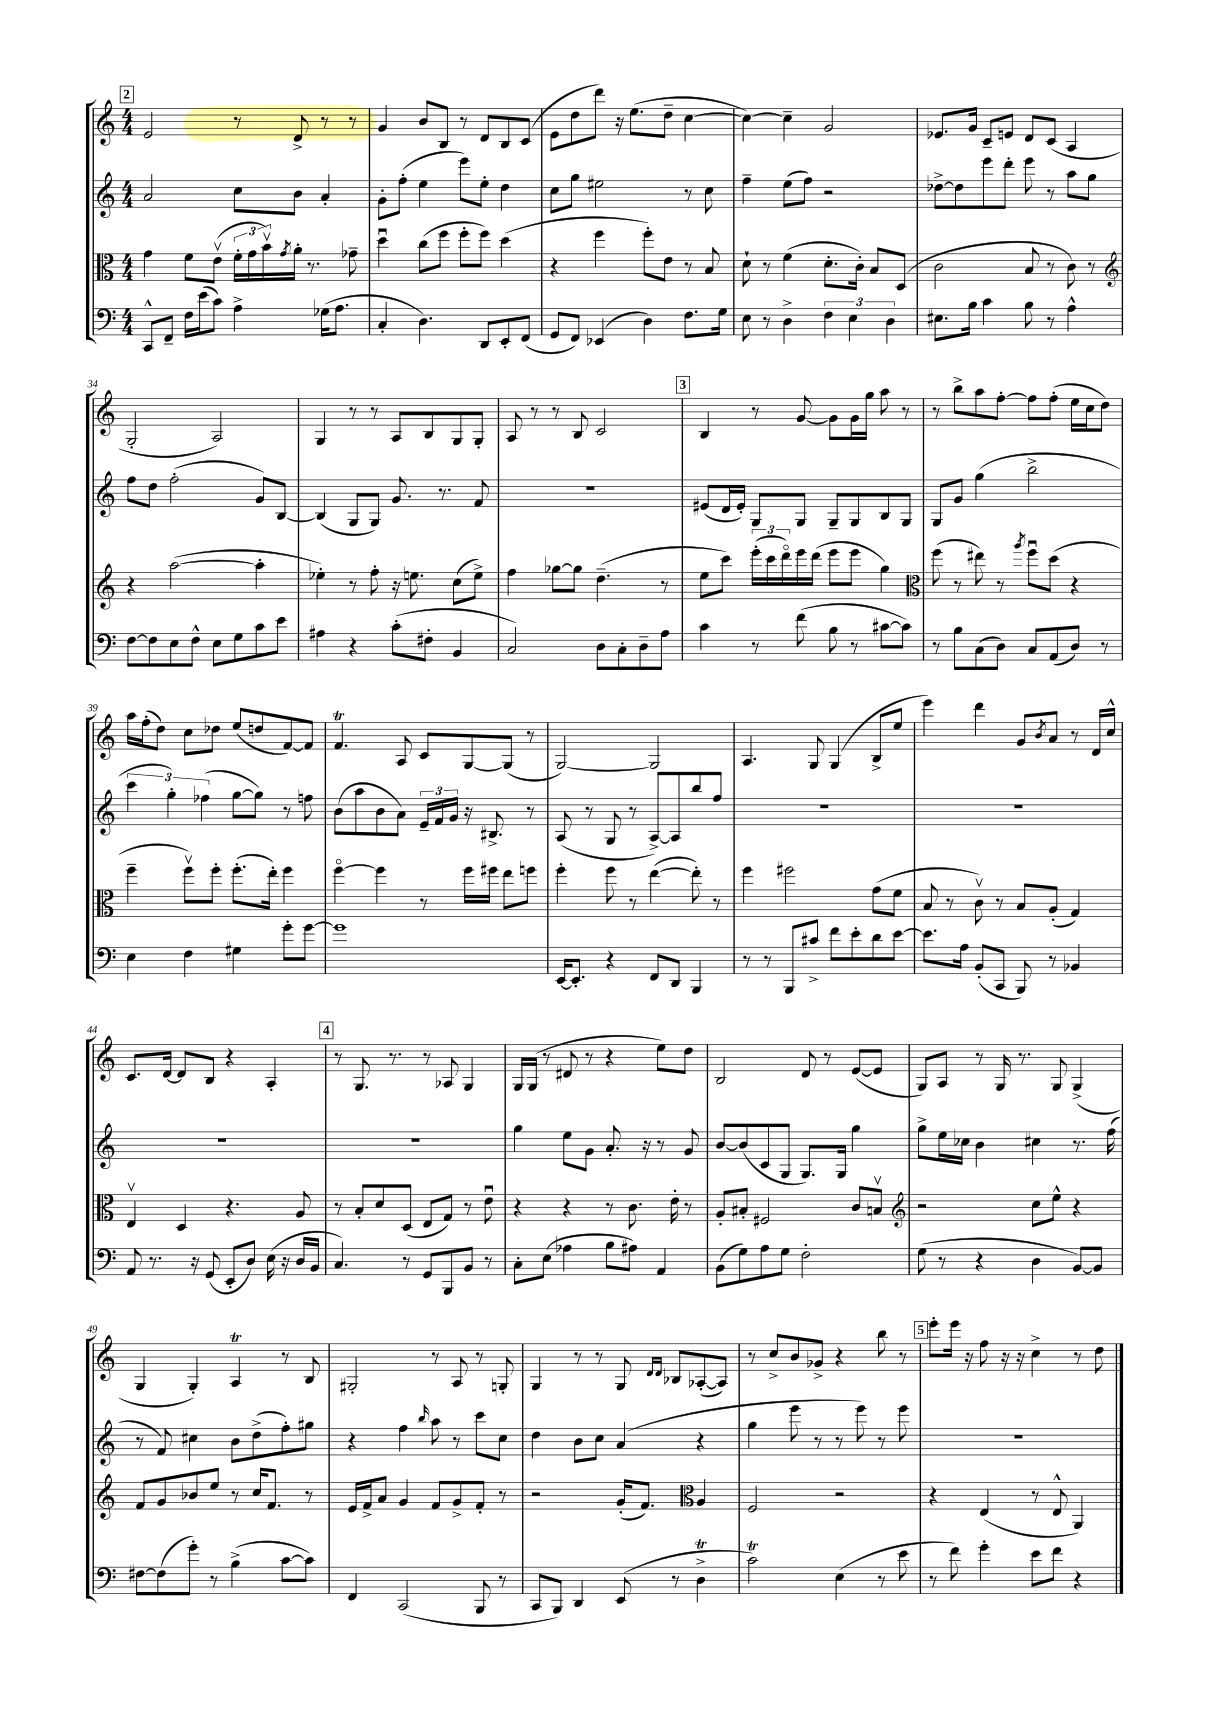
<<
\new StaffGroup <<
\new Staff = "s0" {
    \clef treble \key c \major \numericTimeSignature \time 4/4
    \mark \markup { \box "2" } e'2 r8 d'8-> r8 r8 |
    g'4 b'8 b8 r8 d'8 b8 c'8( |
    e'8 d''8 d'''8) r16 e''8.( d''8-- c''4~ |
    c''4~) c''4-- g'2 |
    ees'8. g'16 c'8-- e'8 d'8 c'8( a4 |
    g2-. a2) |
    g4 r8 r8 a8 b8 g8 g8-. |
    a8 r8 r8 b8 c'2 |
    \mark \markup { \box "3" } b4 r8 g'8~ g'8 g'16 g''16 a''8 r8 |
    r8 b''8-> a''8 f''8~-. f''8 f''8-.( e''16 c''16 d''8) |
    a''16 f''16-.( d''8) c''8 des''8 e''8( d''8 f'8~) f'8 |
    f'4.\trill a8 c'8 g8~ g8( r8 |
    g2~) g2 |
    a4. g8 g4( b8-> e''8 |
    e'''4) d'''4 g'8 \acciaccatura { b'8 } a'8 r8 d'16 c''16-^ |
    c'8. d'16~ d'8 b8 r4 a4-. |
    \mark \markup { \box "4" } r8 g8. r8. r8 aes8 g4 |
    g16 g16( r8 dis'8 r8 r4 e''8) d''8 |
    b2 d'8 r8 e'8~( e'8 |
    g8) a8 r8 g16 r8. g8 g4->( |
    g4 g4-.) a4\trill r8 b8 |
    gis2-. r8 a8 r8 g8-. |
    g4 r8 r8 g8 \grace { d'16 d'16 } bes8 aes8~-.( aes8) |
    r8 c''8-> b'8 ges'8-> r4 b''8 r8 |
    \mark \markup { \box "5" } e'''8-. e'''16 r16 f''8 r16 r16 c''4-> r8 d''8 \bar "|." |
}
\new Staff = "s1" {
    \clef treble \key c \major \numericTimeSignature \time 4/4
    \mark \markup { \box "2" } a'2 c''8 b'8 a'4-. |
    g'8-. f''8-.( e''4 e'''8) e''8-. d''4 |
    c''8 g''8 eis''2 r8 c''8 |
    f''4-- e''8( f''8) r2 |
    des''8~-> des''8 e'''8 d'''8-. e'''8 r8 a''8 g''8 |
    f''8 d''8 f''2-.( g'8) b8~ |
    b4( g8 g8) g'8. r8. f'8 |
    R1 |
    \mark \markup { \box "3" } eis'8( d'16 eis'16-.) g8 g8 g8-- g8 b8 g8 |
    g8 g'8 g''4( b''2-> |
    \tuplet 3/2 { c'''4 g''4-.) fes''4( } g''8~ g''8) r8 f''8 |
    b'8( a''8 b'8 a'8) \tuplet 3/2 { e'16-- f'16 g'16 } r16 bis8.-> r8 |
    a8( r8 g8 r8 a8~->) a8 b''8 f''8 |
    R1 |
    R1 |
    R1 |
    \mark \markup { \box "4" } R1 |
    g''4 e''8 g'8 a'8.-. r16 r8 g'8 |
    b'8~ b'8( c'8 g8 g8.) g16 g''4 |
    g''8-> e''16 ces''16 b'4 cis''4 r8. f''16( |
    r8 f'8) cis''4 b'8 d''8->( f''8-.) gis''8 |
    r4 f''4 \grace { b''16 } a''8 r8 c'''8 c''8 |
    d''4 b'8 c''8 a'4( r4 |
    g''4 e'''8 r8 r8 e'''8) r8 e'''8 |
    \mark \markup { \box "5" } R1 \bar "|." |
}
\new Staff = "s2" {
    \clef alto \key c \major \numericTimeSignature \time 4/4
    \mark \markup { \box "2" } g'4 f'8 e'8\upbow( \tuplet 3/2 { f'16-. g'16 b'16\upbow) } \acciaccatura { g'8 } a'16-. r8. ges'8-- |
    d''4\downbow c''8( f''8 f''8-. f''8) d''4( |
    r4 f''4 f''8-.) e'8 r8 b8 |
    d'8-! r8 f'4( d'8.-. c'16-.) b8 d8( |
    c'2 b8 r8 c'8) r8 |
    \clef treble r4 a''2~( a''4-. |
    ees''4-.) r8 f''8-. r16 e''8. c''8( e''8->) |
    f''4 ges''8~ ges''8 d''4.--( r8 |
    \mark \markup { \box "3" } e''8 c'''8) \tuplet 3/2 { e'''16-.( c'''16 d'''16\flageolet) } e'''16 d'''16( e'''8 e'''8 g''4) |
    \clef alto f''8( r8 eis''8) r8 \acciaccatura { a''8 } f''8\downbow d''8( r4 |
    f''4-- f''8\upbow) f''8-. f''8.-.( e''16-.) f''4 |
    f''4~\flageolet f''4 r8 f''16 fis''16 e''8 f''8 |
    f''4-. f''8 r8 e''4~( e''8-.) r8 |
    f''4 fis''2 g'8( f'8 |
    b8 r8 c'8\upbow) r8 b8 a8-.( g4) |
    e4\upbow d4 r4. a8 |
    \mark \markup { \box "4" } r8 b8-. d'8 d8( e8 g8) r8 e'8\downbow |
    r4 r4 r8 c'8. e'16-. r8 |
    a8-. bis8-. fis2 c'8 b8\upbow |
    \clef treble r2 c''8 e''8-^ r4 |
    f'8 g'8 bes'8 e''8 r8 c''16 f'8. r8 |
    e'16 f'16-> a'8 g'4 f'8 g'8-> f'8-. r8 |
    r2 g'16-.( f'8.) \clef alto a4 |
    f2 r2 |
    \mark \markup { \box "5" } r4 e4( r8 e8-^ a,4) \bar "|." |
}
\new Staff = "s3" {
    \clef bass \key c \major \numericTimeSignature \time 4/4
    \mark \markup { \box "2" } c,8-^ f,8-- f16 e'16( c'8) a4-> ges16( a8. |
    c4-. d4.) d,8 e,8-. f,8( |
    g,8 f,8) ees,4( d4) f8. g16 |
    e8 r8 d4-> \tuplet 3/2 { f4 e4 d4 } |
    eis8. b16 c'4 b8 r8 a4-^ |
    f8~ f8 e8 f8-^ e8 g8 c'8 e'8 |
    ais4 r4 c'8-.( fis8-. b,4 |
    c2) d8 c8-. d8-- a8 |
    \mark \markup { \box "3" } c'4 r8 f'8( b8 r8 cis'8~ cis'8) |
    r8 b8 c8( d8) c8 a,8( d8) r8 |
    e4 f4 gis4 g'8-. g'8~ |
    g'1 |
    e,16~ e,8.-. r4 f,8 d,8 b,,4 |
    r8 r8 b,,8 cis'8-> f'8 e'8-. d'8 e'8~ |
    e'8. a16 b,8-.( c,8 b,,8) r8 bes,4 |
    a,8 r8. r16 g,8( e,8-. d8) e16( r16 d16 b,16 |
    \mark \markup { \box "4" } c4.) r8 g,8 b,,8 b,8 r8 |
    c8-. e8( aes4 b8 ais8) a,4 |
    b,8( g8) a8 g8 f2-. |
    g8( r8 r4 d4 b,8~) b,8 |
    fis8~ fis8( g'8-.) r8 b4->( c'8~ c'8) |
    f,4 c,2( b,,8 r8 |
    c,8 b,,8) d,4 e,8( r8 d4->\trill |
    c'2\trill) e4( r8 e'8 |
    \mark \markup { \box "5" } r8 f'8) g'4-. e'8 f'8 r4 \bar "|." |
}
>>
>>
\layout { \context { \Score currentBarNumber = #29 } }
